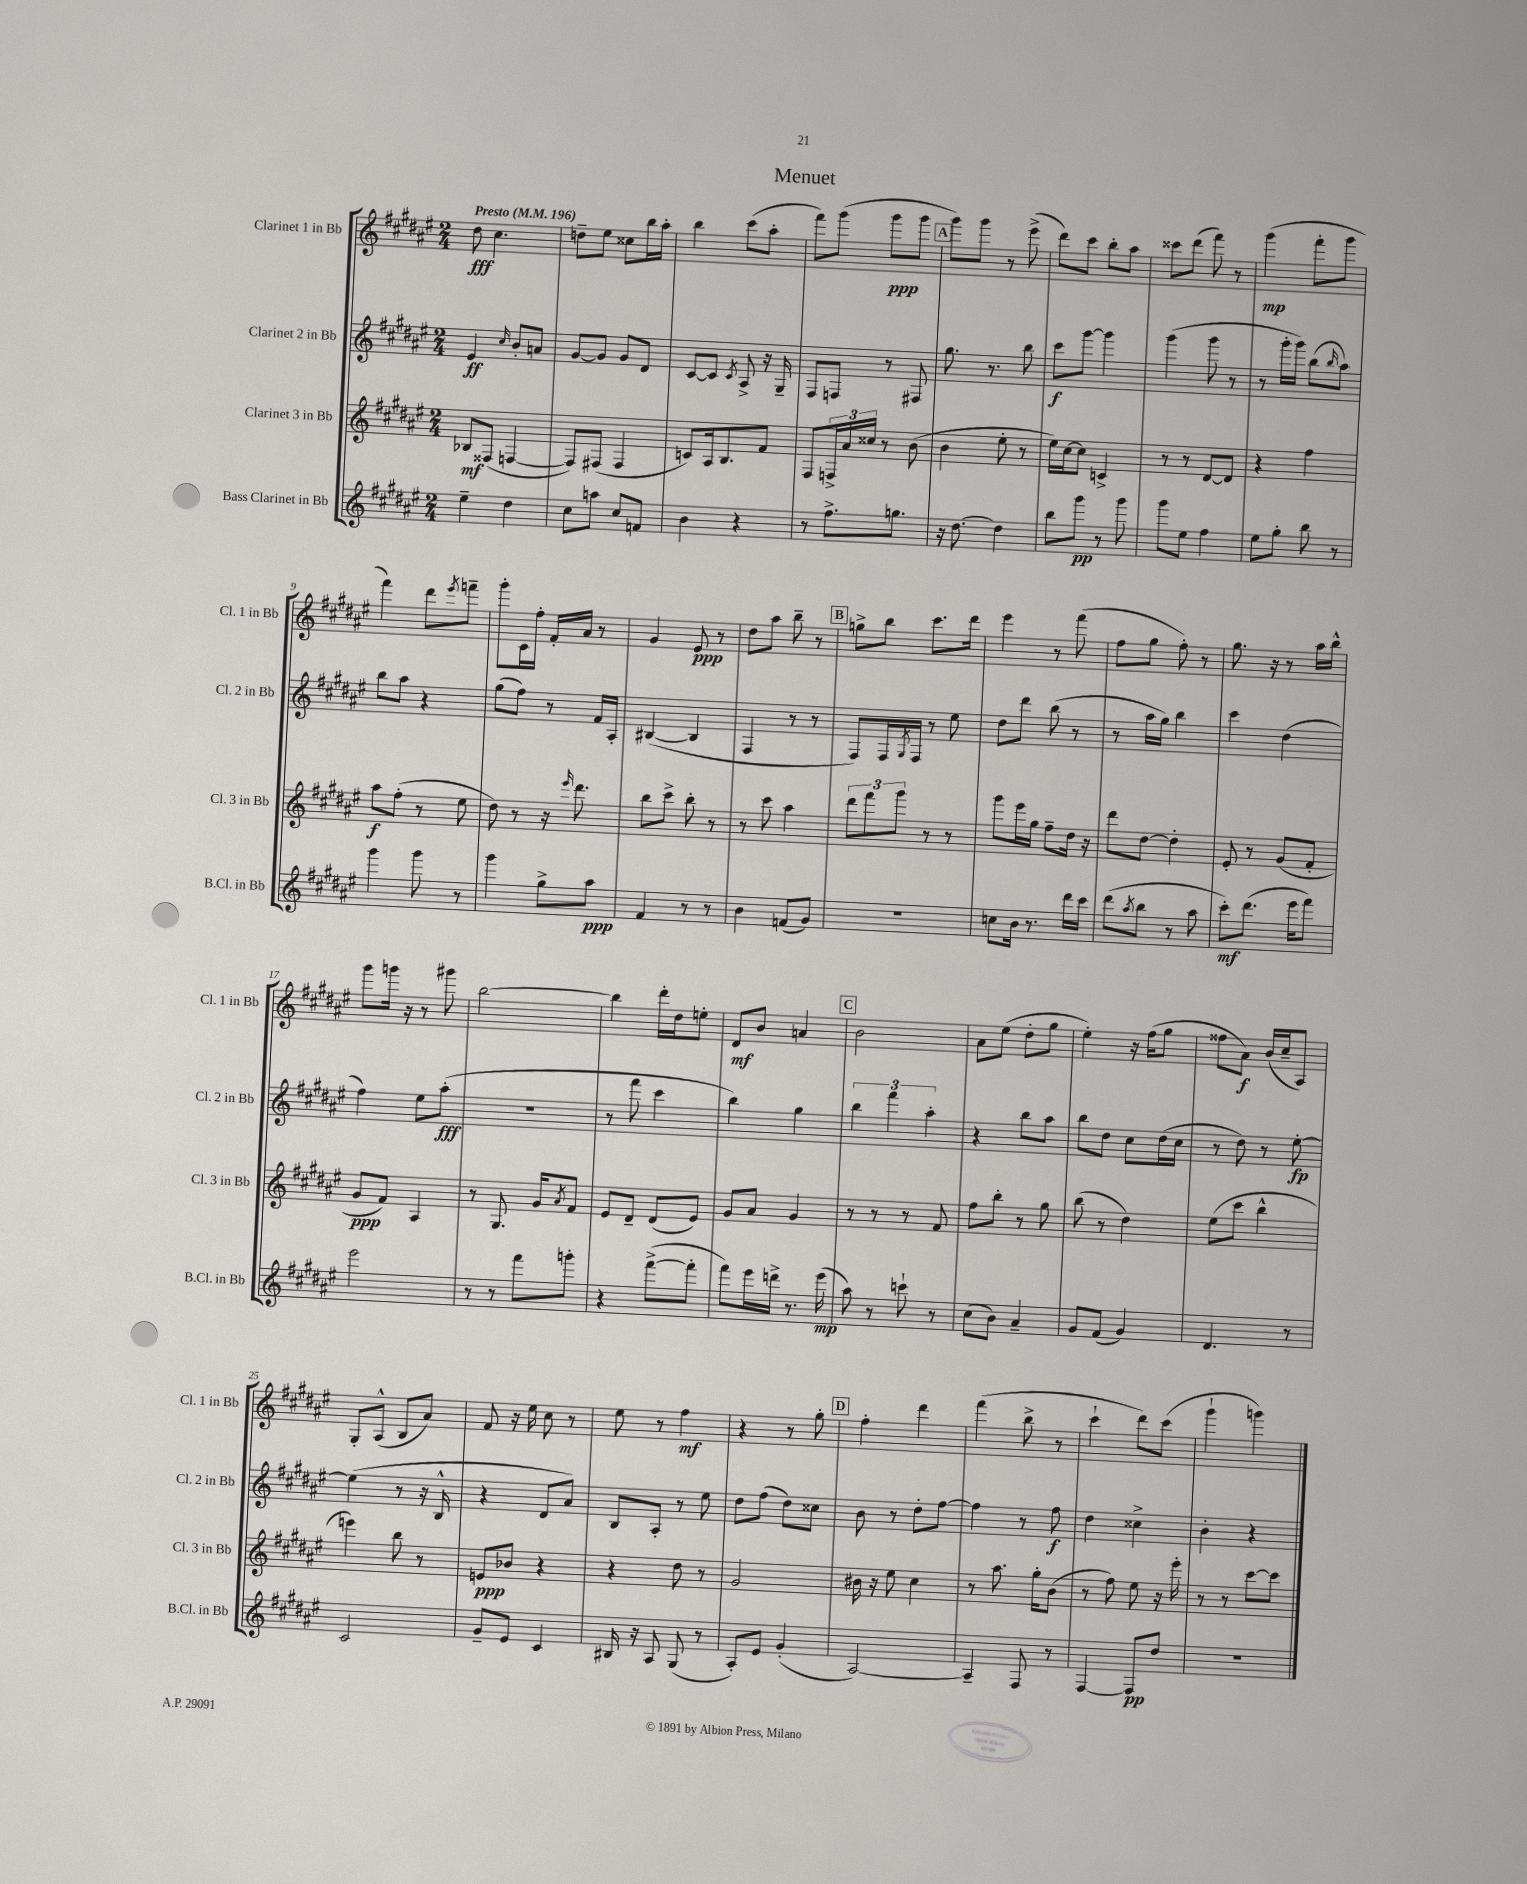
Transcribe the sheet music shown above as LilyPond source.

\header { title = "Menuet" }
<<
\new StaffGroup <<
\new Staff = "s0" \with { instrumentName = "Clarinet 1 in Bb" shortInstrumentName = "Cl. 1 in Bb" } {
    \clef treble \key fis \major \numericTimeSignature \time 2/4 \tempo "Presto" 4 = 196
    dis''8\fff cis''4. |
    d''8-- eis''8 cisis''8 b''16 ais''16-. |
    b''4 cis'''8( ais''8-. |
    fis'''8) gis'''8( gis'''8\ppp gis'''8 |
    \mark \markup { \box "A" } gis'''8) gis'''8 r8 eis'''8->( |
    dis'''8) cis'''8 b''8-. ais''8 |
    cisis'''8 dis'''8( fis'''8) r8 |
    gis'''4\mp( fis'''8-. gis'''8 |
    fis'''4) dis'''8 \acciaccatura { eis'''8 } f'''8-- |
    gis'''8-. cis'16 fis''16-. fis'16-. ais'16 r8 |
    gis'4 eis'8\ppp r8 |
    dis''8 ais''8 b''8-- r8 |
    \mark \markup { \box "B" } g''8-> b''8 cis'''8. dis'''16 |
    eis'''4 r8 fis'''8( |
    fis''8 gis''8 fis''8-.) r8 |
    gis''8. r16 r8 ais''16 b''16-^ |
    gis'''8 g'''16 r16 r8 gis'''8 |
    b''2~ |
    b''4 dis'''16-. dis''16 e''8-. |
    dis'8\mf b'8 a'4 |
    \mark \markup { \box "C" } b'2 |
    ais'8 eis''8( dis''8-. gis''8 |
    eis''4-.) r16 fis''16( gis''8 |
    fisis''8 ais'8\f) b'16( cis''16-- ais8) |
    gis8-. ais8-^( b8 ais'8) |
    fis'8 r16 eis''16 cis''8 r8 |
    eis''8 r8 fis''4\mf |
    r4 r8 gis''8-. |
    \mark \markup { \box "D" } fis''4-. dis'''4 |
    fis'''4( b''8-> r8 |
    cis'''4-! dis'''8) cis'''8( |
    gis'''4-! g'''4) \bar "|." |
}
\new Staff = "s1" \with { instrumentName = "Clarinet 2 in Bb" shortInstrumentName = "Cl. 2 in Bb" } {
    \clef treble \key fis \major \numericTimeSignature \time 2/4
    eis'4\ff \grace { cis''16 } b'8-. a'8 |
    gis'8~ gis'8 gis'8 dis'8 |
    cis'8~ cis'8 \acciaccatura { cis'8 } ais8-> r16 gis16-- |
    fis8 f8 r8 fis8 |
    \mark \markup { \box "A" } gis''8. r8. b''8 |
    cis'''8\f gis'''8~ gis'''4 |
    gis'''4( gis'''8 r8 |
    r8 gis'''16-. gis'''16) b''8( \grace { b''16 } ais''8) |
    b''8 ais''8 r4 |
    gis''8( fis''8) r8 fis'16 ais16-. |
    bis4~( bis4 |
    fis4 r8 r8 |
    \mark \markup { \box "B" } fis8) fis16 \acciaccatura { gis8 } fis16 r8 eis''8 |
    dis''8 dis'''8 b''8( r8 |
    r8 ais''16 gis''16) b''4 |
    cis'''4 dis''4( |
    fis''4) eis''8 ais''8-.\fff( |
    R2 |
    r8 fis'''8 cis'''4 |
    b''4) gis''4 |
    \mark \markup { \box "C" } \tuplet 3/2 { b''4 fis'''4 ais''4-. } |
    r4 b''8 ais''8 |
    b''8 dis''8 cis''8 dis''16( cis''16 |
    r8 dis''8) r8 eis''8~-.\fp |
    eis''4( r8 r16 b16-^ |
    r4 dis'8 ais'8) |
    b8 ais8-. r8 eis''8 |
    dis''8 fis''8( dis''8) cisis''8 |
    \mark \markup { \box "D" } b'8 r8 dis''8-. fis''8~ |
    fis''4 r8 fis''8\f |
    dis''4 cisis''4-> |
    b'4-. r4 \bar "|." |
}
\new Staff = "s2" \with { instrumentName = "Clarinet 3 in Bb" shortInstrumentName = "Cl. 3 in Bb" } {
    \clef treble \key fis \major \numericTimeSignature \time 2/4
    bes8\mf fisis8( f4~ |
    f8) fis8( fis4 |
    c'8) ais16 b8. fis'8 |
    fis8 \tuplet 3/2 { f16-> ais'16 cisis''16 } r8 b'8( |
    \mark \markup { \box "A" } b'4 eis''8-. r8 |
    eis''16) cis''16~ cis''8 c'4-> |
    r8 r8 dis'8~ dis'8 |
    r4 fis''4 |
    ais''8\f fis''8-.( r8 eis''8 |
    dis''8) r8 r16 \grace { eis'''16 } dis'''8. |
    b''8 cis'''8-> b''8-. r8 |
    r8 cis'''8 ais''4 |
    \mark \markup { \box "B" } \tuplet 3/2 { dis'''8 fis'''8 gis'''8 } r8 r8 |
    gis'''8 eis'''16 gis''16 fis''8-- dis''16 r16 |
    dis'''8 dis''8~ dis''4-. |
    eis'8-. r8 gis'8( fis'8-. |
    gis'8\ppp fis'8) ais4 |
    r8 gis8. gis'16 \acciaccatura { ais'8 } fis'8 |
    eis'8 dis'8-- dis'8( eis'8) |
    gis'8 ais'8 gis'4 |
    \mark \markup { \box "C" } r8 r8 r8 fis'8 |
    fis''8 b''8-. r8 gis''8 |
    b''8( r8 dis''4) |
    eis''8( cis'''8 b''4-^ |
    e'''4) b''8 r8 |
    e'8\ppp bes'8 r4 |
    r4 dis''8 r8 |
    gis'2 |
    \mark \markup { \box "D" } bis'16 r16 eis''8 cis''4 |
    r8 ais''8. gis''16-. b'8( |
    r8 fis''8) eis''8 r16 eis'''16-. |
    r8 r8 cis'''8~ cis'''8 \bar "|." |
}
\new Staff = "s3" \with { instrumentName = "Bass Clarinet in Bb" shortInstrumentName = "B.Cl. in Bb" } {
    \clef treble \key fis \major \numericTimeSignature \time 2/4
    eis''4-- dis''4 |
    cis''8 a''8 cis''8 f'8 |
    b'4 r4 |
    r8 fis''8.-> g''8. |
    \mark \markup { \box "A" } r16 dis''8.~ dis''4 |
    b''8 gis'''8\pp r8 gis'''8 |
    gis'''8 eis''8 fis''4 |
    eis''8 gis''8-. b''8 r8 |
    gis'''4 gis'''8 r8 |
    gis'''4 gis''8-> ais''8\ppp |
    fis'4 r8 r8 |
    b'4 f'8( gis'8) |
    \mark \markup { \box "B" } R2 |
    c''8 b'16 r8. dis'''16 cis'''16 |
    dis'''8( \acciaccatura { ais''8 } b''8 r8 ais''8 |
    cis'''8-.\mf) dis'''8.( eis'''16 fis'''8) |
    eis'''2 |
    r8 r8 fis'''8 g'''8-. |
    r4 fis'''8~->( fis'''8-. |
    fis'''8) eis'''16 d'''16-> r8. eis'''16\mp( |
    \mark \markup { \box "C" } ais''8) r8 c'''8-! r8 |
    cis''8( b'8) ais'4-- |
    gis'8 fis'8( gis'4) |
    dis'4. r8 |
    cis'2 |
    gis'8-- eis'8 cis'4 |
    bis16 r16 ais8 gis8( r8 |
    ais8-.) eis'8 gis'4-.( |
    \mark \markup { \box "D" } ais2~) |
    ais4-- fis8 r8 |
    fis4~ fis8\pp dis''8 |
    R2 \bar "|." |
}
>>
>>
